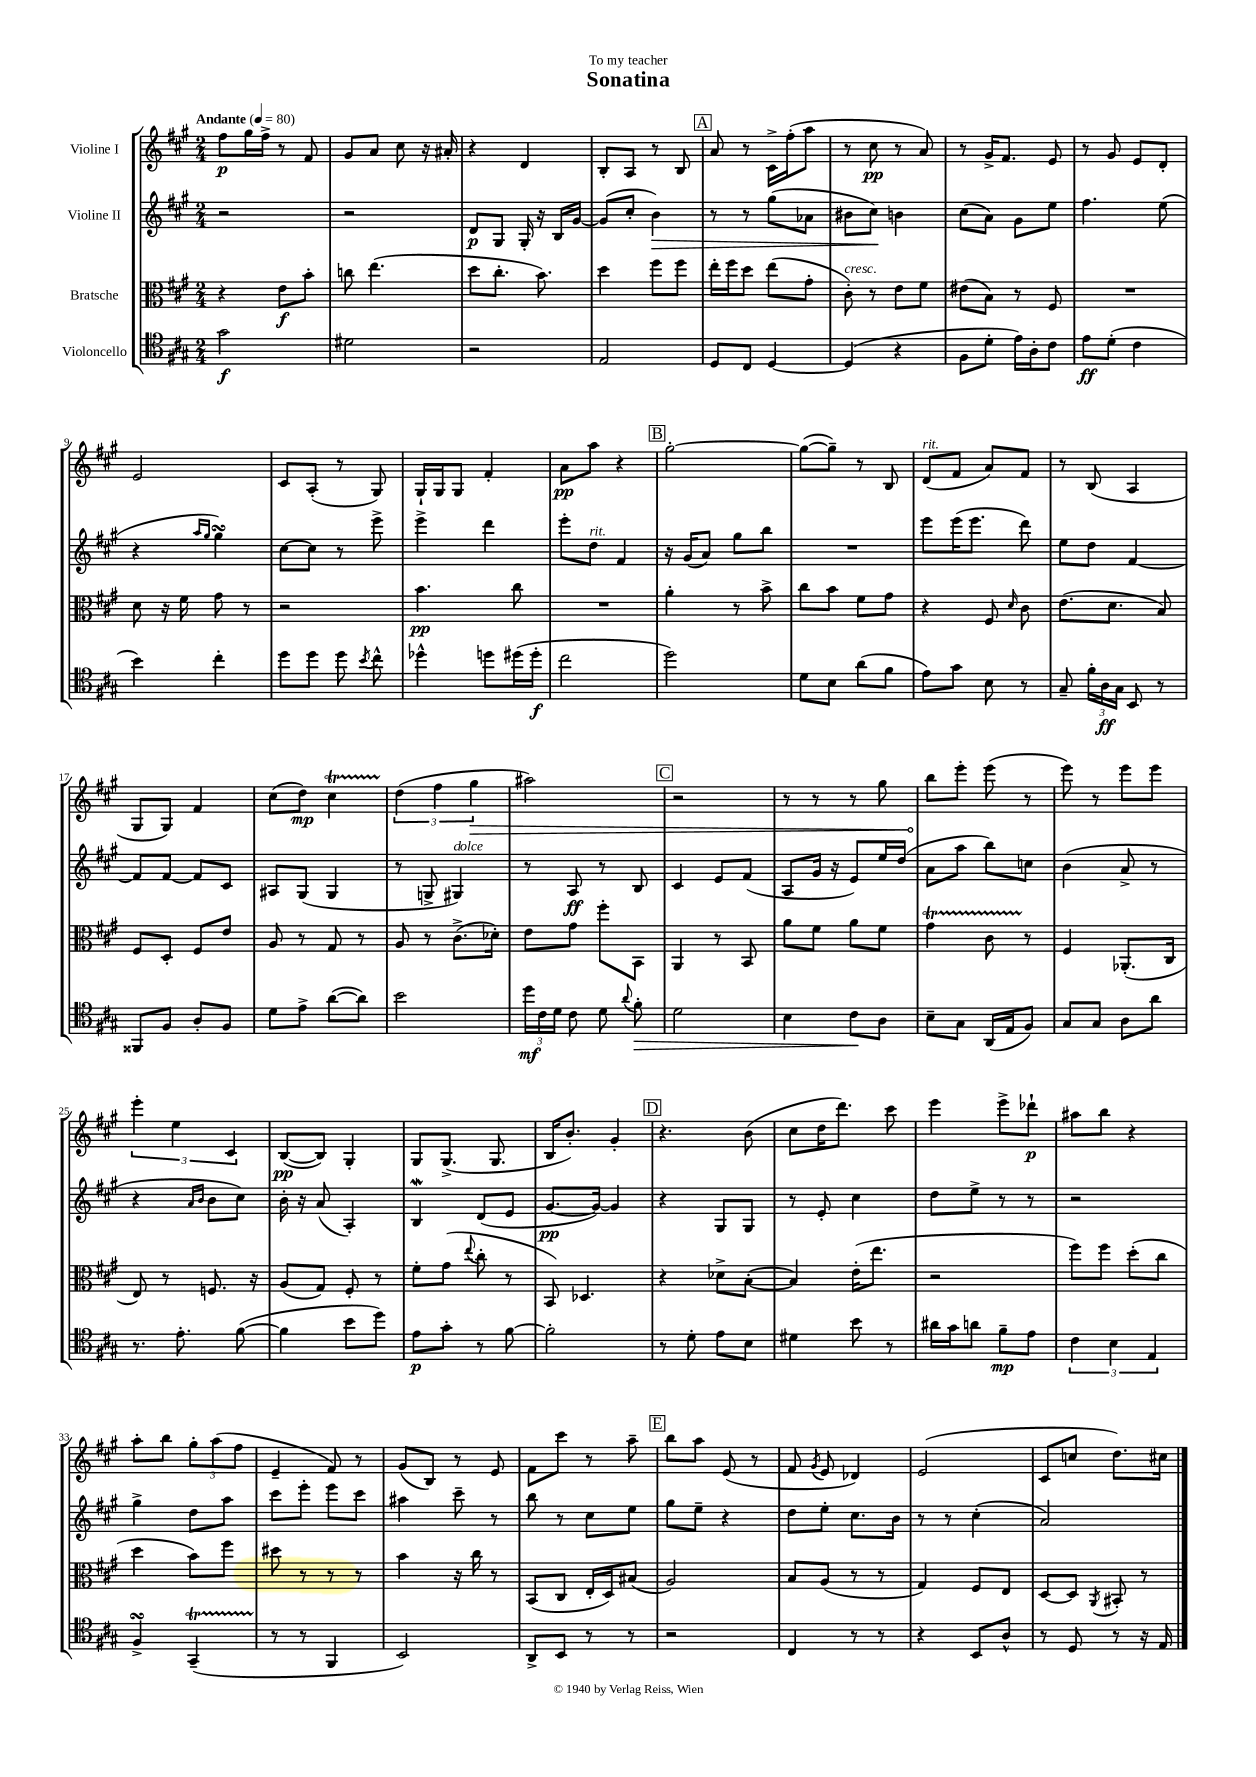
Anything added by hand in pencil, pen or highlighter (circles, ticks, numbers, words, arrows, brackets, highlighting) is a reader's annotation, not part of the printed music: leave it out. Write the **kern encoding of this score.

**kern	**kern	**kern	**kern
*staff4	*staff3	*staff2	*staff1
*clefC4	*clefC3	*clefG2	*clefG2
*k[f#c#g#]	*k[f#c#g#]	*k[f#c#g#]	*k[f#c#g#]
*M2/4	*M2/4	*M2/4	*M2/4
*MM80	*MM80	*MM80	*MM80
2g#	4r	2r	8ff#
.	.	.	16gg#
.	.	.	16ff#^
.	8e	.	8r
.	8b'	.	8f#
=	=	=	=
2d#	8cc	2r	8g#
.	(4.ee	.	8a
.	.	.	8cc#
.	.	.	16r
.	.	.	16a#'
=	=	=	=
2r	8dd	8d	4r
.	8.cc#'	8G#	.
.	.	16G#'	4d
.	8.b)	16r	.
.	.	16B	.
.	.	[16g#	.
=	=	=	=
2E	4dd	(8g#]	8B'
.	.	8cc#'	8A
.	8ff#	4b)	8r
.	8ff#	.	8B
=	=	=	=
8D	16ee'	8r	8a
.	16ff#	.	.
8C#	8dd	8r	8r
[4D	(8ee	(8gg#	16c#^
.	.	.	(16ff#'
.	8g#'	8a-	8aa
=	=	=	=
(4D]	8c#')	8b#	8r
.	8r	8cc#)	8cc#
4r	8e	4b	8r
.	8f#	.	8a)
=	=	=	=
8F#	(8e#	(8cc#	8r
8d'	8B)	8a)	16g#^
.	.	.	8.f#
16e)	8r	8g#	.
16A'	.	.	.
8c#	8F#	8ee	8e
=	=	=	=
8e	2r	4.ff#	8r
(8d'	.	.	8g#
4c#	.	.	8e
.	.	(8ee	8d'
=	=	=	=
4b)	8d	4r	2e
.	16r	.	.
.	16f#	.	.
.	.	16qqaa	.
.	.	16qqgg#	.
4cc#'	8g#	4gg#)	.
.	8r	.	.
=	=	=	=
8dd	2r	[8cc#	8c#
8dd	.	8cc#]	(8A'
8dd	.	8r	8r
8qb	.	.	.
8cc#^^	.	8eee^	8G#)
=	=	=	=
4dd-^^	4.b	4eee^	16G#`
.	.	.	16G#
.	.	.	8G#
8dd	.	4ddd	4f#'
(16dd#	8cc#	.	.
16dd#'	.	.	.
=	=	=	=
2cc#	2r	8eee'	8a
.	.	8dd	8aa
.	.	4f#	4r
=	=	=	=
2dd)	4a'	16r	[2gg#'
.	.	(16g#	.
.	.	8a)	.
.	8r	8gg#	.
.	8b^	8bb	.
=	=	=	=
8d	8cc#	2r	(8gg#_
8B	8b	.	8gg#~])
(8a	8f#	.	8r
8f#	8g#	.	8B
=	=	=	=
8e)	4r	8eee	(8d
8g#	.	(16eee	8f#
.	.	8.eee	.
8B	8F#	.	8a)
.	16qqd	.	.
8r	8c#	8ddd)	8f#
=	=	=	=
8G#~	(8.e	8ee	8r
24f#'	.	8dd	(8B
24A	.	.	.
.	8.d	.	.
24G#	.	.	.
8BB	.	[4f#	4A
8r	8B)	.	.
=	=	=	=
8FF##	8F#	8f#]	8G#
8F#	8D'	[8f#	8G#)
8A'	8F#	8f#]	4f#
8F#	8e	8c#	.
=	=	=	=
8d	8A	8A#	(8cc#
8e^	8r	(8G#	8dd)
([8a	8G#	4G#	4cc#
8a])	8r	.	.
=	=	=	=
2b	8A	8r	(6dd
.	8r	8G^	.
.	.	.	6ff#
.	(8.c#^	4G#)	.
.	.	.	6gg#
.	16d-')	.	.
=	=	=	=
24dd	8e	8r	2aa#)
24c#	.	.	.
24d	.	.	.
8c#	8g#	8A	.
8d	8ff#'	8r	.
8qqa	.	.	.
8f#'	8BB	8B	.
=	=	=	=
2d	4AA	4c#	2r
.	8r	8e	.
.	8BB	(8f#	.
=	=	=	=
4B	8a	8A	8r
.	8f#	16g#	8r
.	.	16r	.
8c#	8a	8e)	8r
8A	8f#	16ee	8gg#
.	.	(16dd	.
=	=	=	=
8B~	4g#	8a	8bb
8G#	.	8aa	8eee'
(16AA	8c#	8bb)	(8eee
16E	.	.	.
8F#)	8r	8cc	8r
=	=	=	=
8G#	4F#	(4b	8eee)
8G#	.	.	8r
8A	(8.AA-'	8a^	8eee
8a	.	8r	8eee
.	16C#	.	.
=	=	=	=
8.r	8E)	4r	6eee'
.	8r	.	.
.	.	.	6ee
8.e'	.	.	.
.	.	16qqa	.
.	.	16qqb	.
.	8.F	8b	.
.	.	.	6c#
([8f#	.	8cc#)	.
.	16r	.	.
=	=	=	=
4f#]	(8A	16b'	([8B
.	.	16r	.
.	8G#)	(8a	8B])
8b	8F#'	4A')	4G#'
8dd)	8r	.	.
=	=	=	=
8e	8f#'	4B	8G#
8g#'	(8g#	.	(8.G#^
.	8qqee	.	.
8r	8cc#'	(8d	.
.	.	.	8.G#
[8f#	8r	8e	.
=	=	=	=
2f#']	8BB)	[8.g#	16B
.	.	.	8.b')
.	4.D-	.	.
.	.	16g#_)	.
.	.	4g#]	4g#'
=	=	=	=
8r	4r	4r	4.r
8d'	.	.	.
8e	8d-^	8G#	.
8B	([8B'	8G#	(8b
=	=	=	=
4d#	4B])	8r	8cc#
.	.	8e'	16dd
.	.	.	8.ddd)
8b	(16e'	4cc#	.
.	8.ee	.	.
8r	.	.	8ccc#
=	=	=	=
16a#	2r	8dd	4eee
16g#	.	.	.
8a	.	8ee^	.
8f#~	.	8r	8eee^
8e	.	8r	8ddd-`
=	=	=	=
6c#	8ff#)	2r	8aa#
.	8ff#	.	8bb
6B	.	.	.
.	(8dd'	.	4r
6E	.	.	.
.	8cc#	.	.
=	=	=	=
4F#^	4dd	4gg#^	8aa'
.	.	.	8bb
(4GG#~	8b)	8dd	12gg#'
.	.	.	(12aa
.	8ff#	8aa	.
.	.	.	12ff#
=	=	=	=
8r	8dd#	8ccc#	4e~
8r	8r	8eee'	.
4FF#	8r	8eee	8f#)
.	8r	8ccc#	8r
=	=	=	=
2BB)	4b	4aa#	(8g#
.	.	.	8B)
.	16r	8ccc#~	8r
.	16cc#	.	.
.	8r	8r	8e
=	=	=	=
8AA^	(8BB	8bb	8f#
8BB	8C#	8r	8ccc#
8r	16E'	8cc#	8r
.	16D)	.	.
8r	(8B#	8ee	8aa~
=	=	=	=
2r	2A)	8gg#	8bb
.	.	8ee~	8aa
.	.	4r	(8e
.	.	.	8r
=	=	=	=
4C#	8B	8dd	8f#
.	.	.	8qg#
.	(8A	8ee'	8e
8r	8r	8.cc#	4d-)
8r	8r	.	.
.	.	16b	.
=	=	=	=
4r	4G#)	8r	(2e
.	.	8r	.
8BB	8F#	(4cc#'	.
8A^^	8E	.	.
=	=	=	=
8r	[8D	2a)	8c#
8D	8D]	.	8cc
.	8qAA	.	.
8r	8BB#'	.	8.dd)
16r	8r	.	.
16E	.	.	16cc#
==	==	==	==
*-	*-	*-	*-
